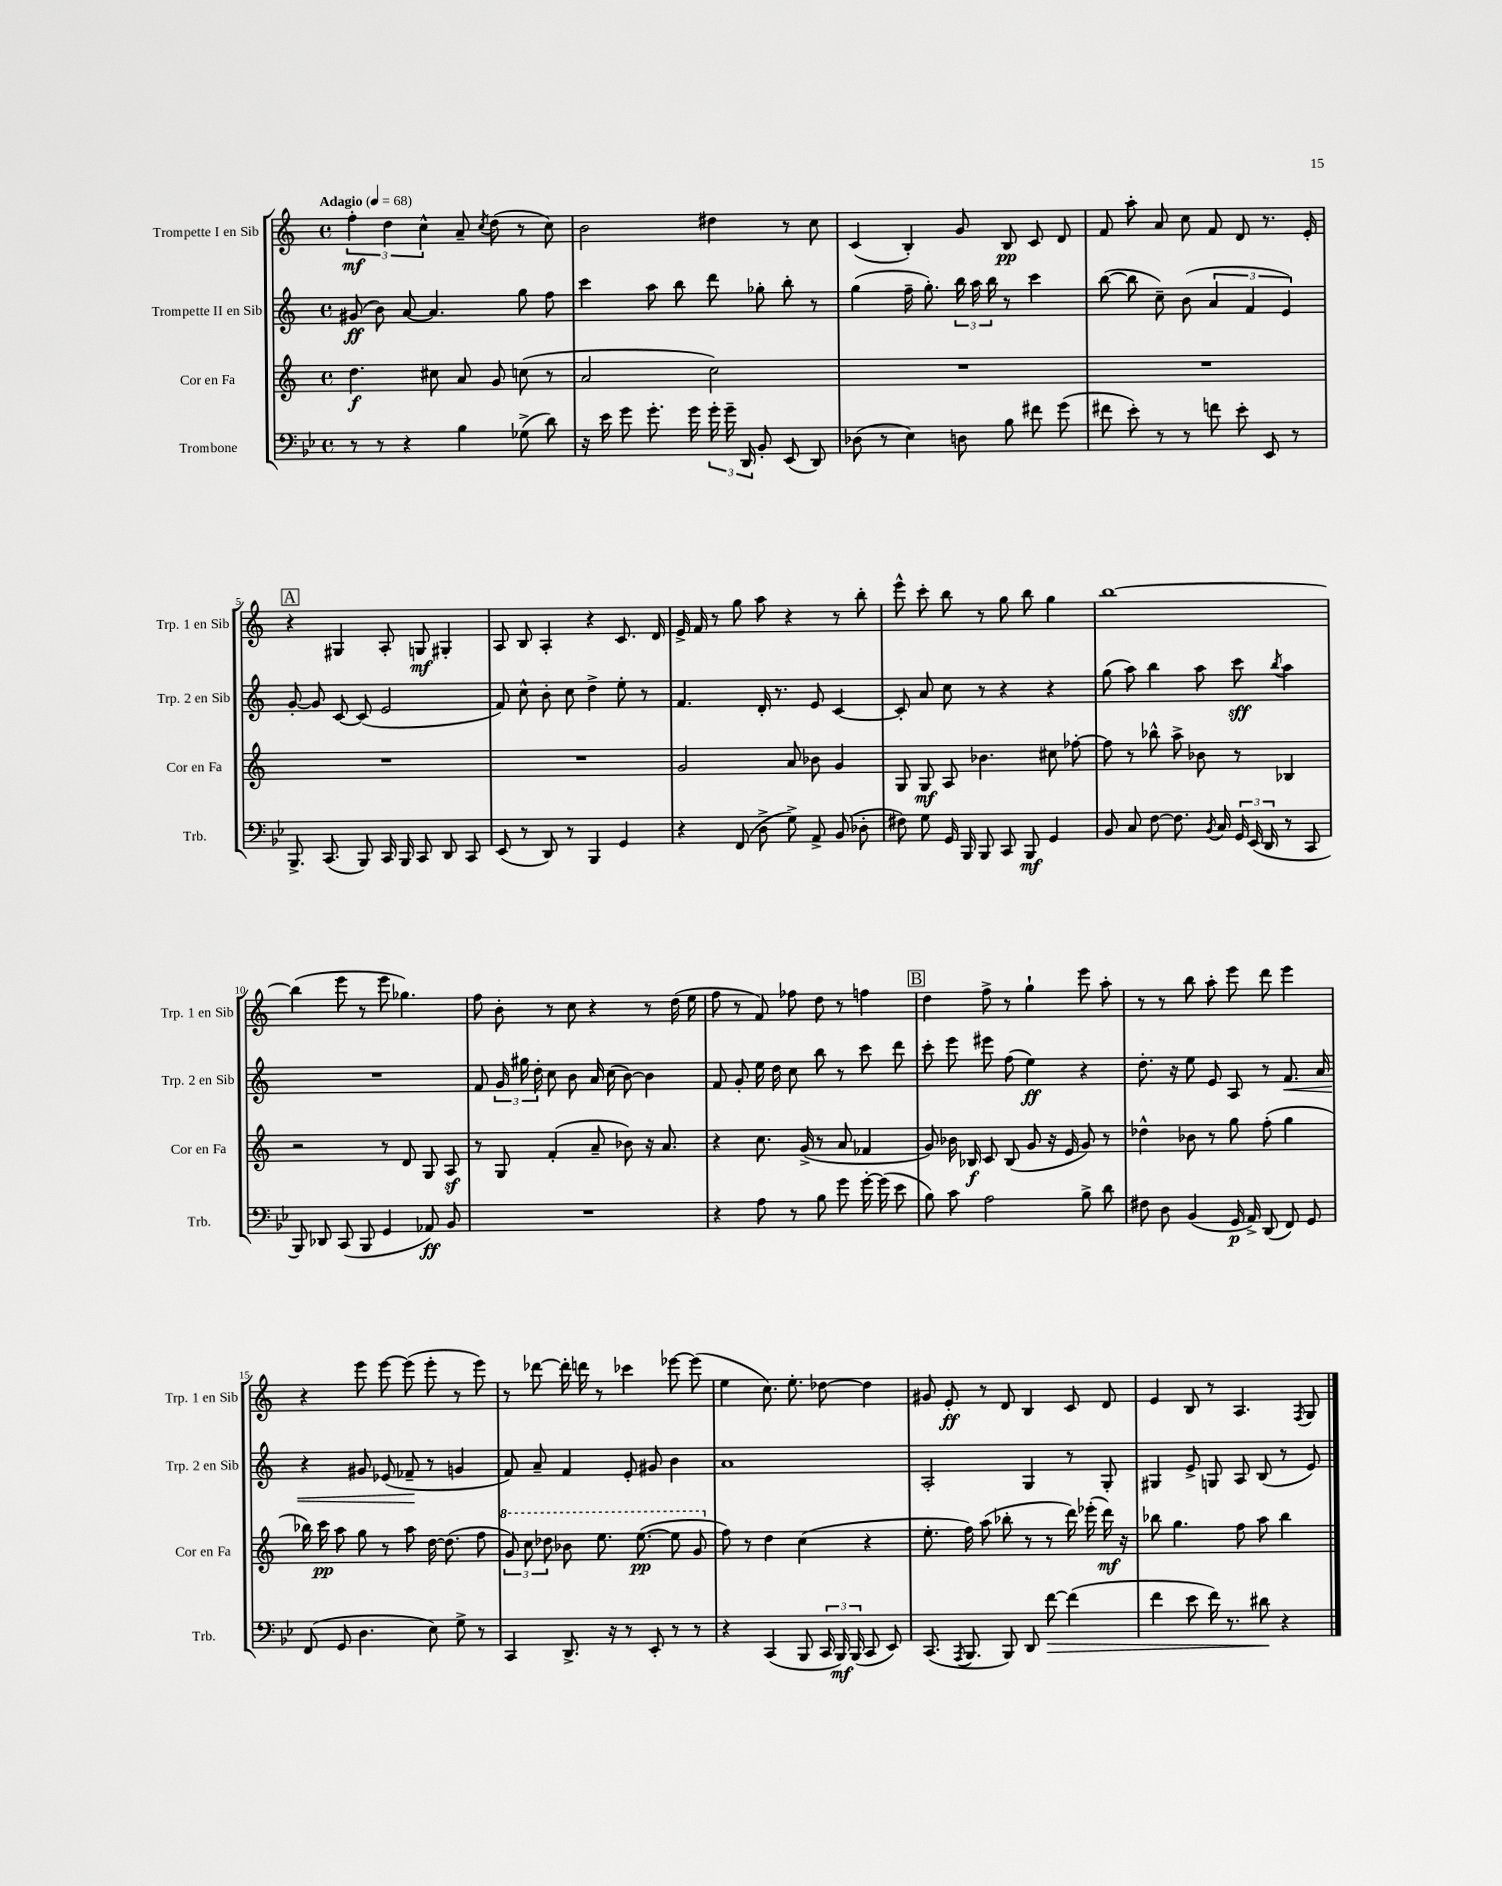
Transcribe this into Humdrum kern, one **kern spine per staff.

**kern	**kern	**kern	**kern
*staff4	*staff3	*staff2	*staff1
*clefF4	*clefG2	*clefG2	*clefG2
*k[b-e-]	*k[]	*k[]	*k[]
*M4/4	*M4/4	*M4/4	*M4/4
*met(c)	*met(c)	*met(c)	*met(c)
*MM68	*MM68	*MM68	*MM68
8r	4.dd	(8g#	6ff'
8r	.	8b)	.
.	.	.	6dd
4r	.	[8a	.
.	.	.	6cc^^
.	8cc#	4.a]	.
4B-	8a	.	8a~
.	.	.	8qcc
.	8g	.	(8dd
(8G-^	(8cc	8gg	8r
8d)	8r	8ff	8cc)
=	=	=	=
16r	2a	4ccc	2b
16e-	.	.	.
8g	.	.	.
8.g'	.	8aa	.
.	.	8bb	.
16g	.	.	.
24g'	2cc)	8ddd	4dd#
24g~	.	.	.
24DD	.	.	.
8BB-'	.	8gg-'	.
(8EE-	.	8bb'	8r
8DD)	.	8r	8cc
=	=	=	=
(8D-	1r	(4gg	(4c
8r	.	.	.
4E-)	.	16ff~	4B')
.	.	8.gg')	.
8D	.	24bb	8g
.	.	24aa	.
.	.	24bb	.
8B-	.	8r	8B
8f#	.	4ccc	8c
(8g	.	.	8d
=	=	=	=
8f#	1r	([8bb	8f
8e-')	.	8bb]	8aa'
8r	.	8cc~)	8a
8r	.	(8b	8cc
8f	.	6a	8f
8e-'	.	.	8d
.	.	6f	.
8EE-	.	.	8.r
.	.	6e)	.
8r	.	.	.
.	.	.	16e'
=	=	=	=
8.BBB-^	1r	[8g'	4r
.	.	8g]	.
(8.CC	.	.	.
.	.	[8c	4G#
8BBB-)	.	(8c]	.
16CC	.	2e	8A'
16BBB-	.	.	.
8CC	.	.	8G
8DD	.	.	4G#'
8CC	.	.	.
=	=	=	=
(8EE-	1r	8f)	8A
8r	.	8cc^^	8B
8DD)	.	8b'	4A'
8r	.	8cc	.
4BBB-	.	4dd^	4r
4GG	.	8ee'	8.c
.	.	8r	.
.	.	.	16d
=	=	=	=
4r	2g	4.f	16e^
.	.	.	16f
.	.	.	8r
(8FF	.	.	8gg
8D^	.	16d'	8aa
.	.	8.r	.
8G^)	8a	.	4r
8AA^	8b-	8e	.
(8BB-	4g	[4c	8r
8D-'	.	.	8bb'
=	=	=	=
8F#)	8G	8c']	8eee^^
8G	8G	8a	8ccc'
16GG	8A	8cc	8bb
16BBB-	.	.	.
8BBB-	4.b-	8r	8r
8CC	.	4r	8gg
8BBB-	.	.	8bb
4GG	8cc#	4r	4gg
.	[8ff-'	.	.
=	=	=	=
8BB-	8ff-]	(8gg	[1bb
8C	8r	8aa)	.
[8F	8bb-^^	4bb	.
8.F]	8aa^	.	.
.	8b-	8aa	.
8qBB-	.	.	.
16C	.	.	.
24GG	8r	8ccc	.
(24EE-	.	.	.
24DD	.	.	.
.	.	8qbb	.
8r	4B-	4aa	.
8CC	.	.	.
=	=	=	=
8BBB-)	2r	1r	(4bb]
8DD-	.	.	.
(8CC	.	.	8eee
8BBB-	.	.	8r
4GG	8r	.	8eee
.	8d	.	4.gg-)
8AA-)	8G	.	.
8BB-	8A	.	.
=	=	=	=
1r	8r	8f	8ff
.	8G	24g	8b'
.	.	24gg#	.
.	.	24dd'	.
.	(4f'	8cc	8r
.	.	8b	8cc
.	8a~	16a	4r
.	.	(16cc	.
.	8b-)	[8b)	.
.	16r	4b]	8r
.	8.a	.	.
.	.	.	(16dd
.	.	.	16ee
=	=	=	=
4r	4r	8f	8ff
.	.	8g'	8r
8A	8.cc	16ee	8f)
.	.	16dd	.
8r	.	8cc	8ff-
.	(16g^	.	.
8B-	8r	8bb	8dd
8g	8a	8r	8r
[16g'	4f-	8ccc	4ff
(16g]	.	.	.
8e-	.	8ddd	.
=	=	=	=
8B-)	8g)	8ccc'	4dd
8c	16b-	8eee	.
.	16B-	.	.
2A	8c	8eee#	8ff^
.	(8B-	(8ff	8r
.	8g	4ee)	4gg`
.	16r	.	.
.	16e	.	.
8B-^	8g)	4r	8eee
8d	8r	.	8aa'
=	=	=	=
8F#	4dd-^^	8.dd'	8r
8D	.	.	8r
.	.	16r	.
(4BB-	8b-	8ee	8bb
.	8r	8e	8aa'
16GG	8gg	8A	8eee
16AA^)	.	.	.
(8DD	(8ff'	8r	8ddd
8FF)	4gg	8.f	4eee
8GG	.	.	.
.	.	16a	.
=	=	=	=
(8FF	16bb-)	4r	4r
.	16ccc	.	.
8GG	8aa	.	.
4.D	8gg	8g#	8eee
.	8r	(8e-	[8eee
.	8aa	8f-~	(8eee]
8E-)	[16dd	8r	8eee'
.	(8.dd]	.	.
8G^	.	4g	8r
8r	8ff	.	8eee)
=	=	=	=
4CC	12gg)	8f)	8r
.	12ccc	.	.
.	.	8a~	[8ddd-
.	12ddd-	.	.
8.DD^	8bb-	4f	16ddd-']
.	.	.	16ddd
.	8.eee	.	8r
16r	.	.	.
8r	.	8e'	4ccc-
.	([8.eee	.	.
8EE-'	.	8g#	.
8r	8eee]	4b	[8eee-
8r	8gg	.	(8eee-]
=	=	=	=
4r	8ff)	1a	4ee
.	8r	.	.
(4CC	4dd	.	8.cc)
.	.	.	8.ee'
8BBB-	(4cc	.	.
24CC	.	.	[8dd-
24BBB-)	.	.	.
(24BBB-	.	.	.
8CC	4r	.	4dd-]
8EE-)	.	.	.
=	=	=	=
(8.CC	8.ee'	2A'	8g#
.	.	.	8e'
8qAAA	.	.	.
8.BBB-	16ff)	.	.
.	(8aa	.	8r
8BBB-)	8bb-'	.	8d
8DD	8r	4G	4B
[8f	8r	.	.
(4f]	16ddd)	8r	8c
.	(16eee-'	.	.
.	16ddd)	8G'	8d
.	16r	.	.
=	=	=	=
4f	8bb-	4G#	4e
.	4.gg	.	.
8e-	.	8e^	8B
16f)	.	8G	8r
8.r	.	.	.
.	8ff	8A	4.A
8d#	8aa	(8B	.
4r	4bb-	8r	.
.	.	.	8qF
.	.	8e)	8G
==	==	==	==
*-	*-	*-	*-
